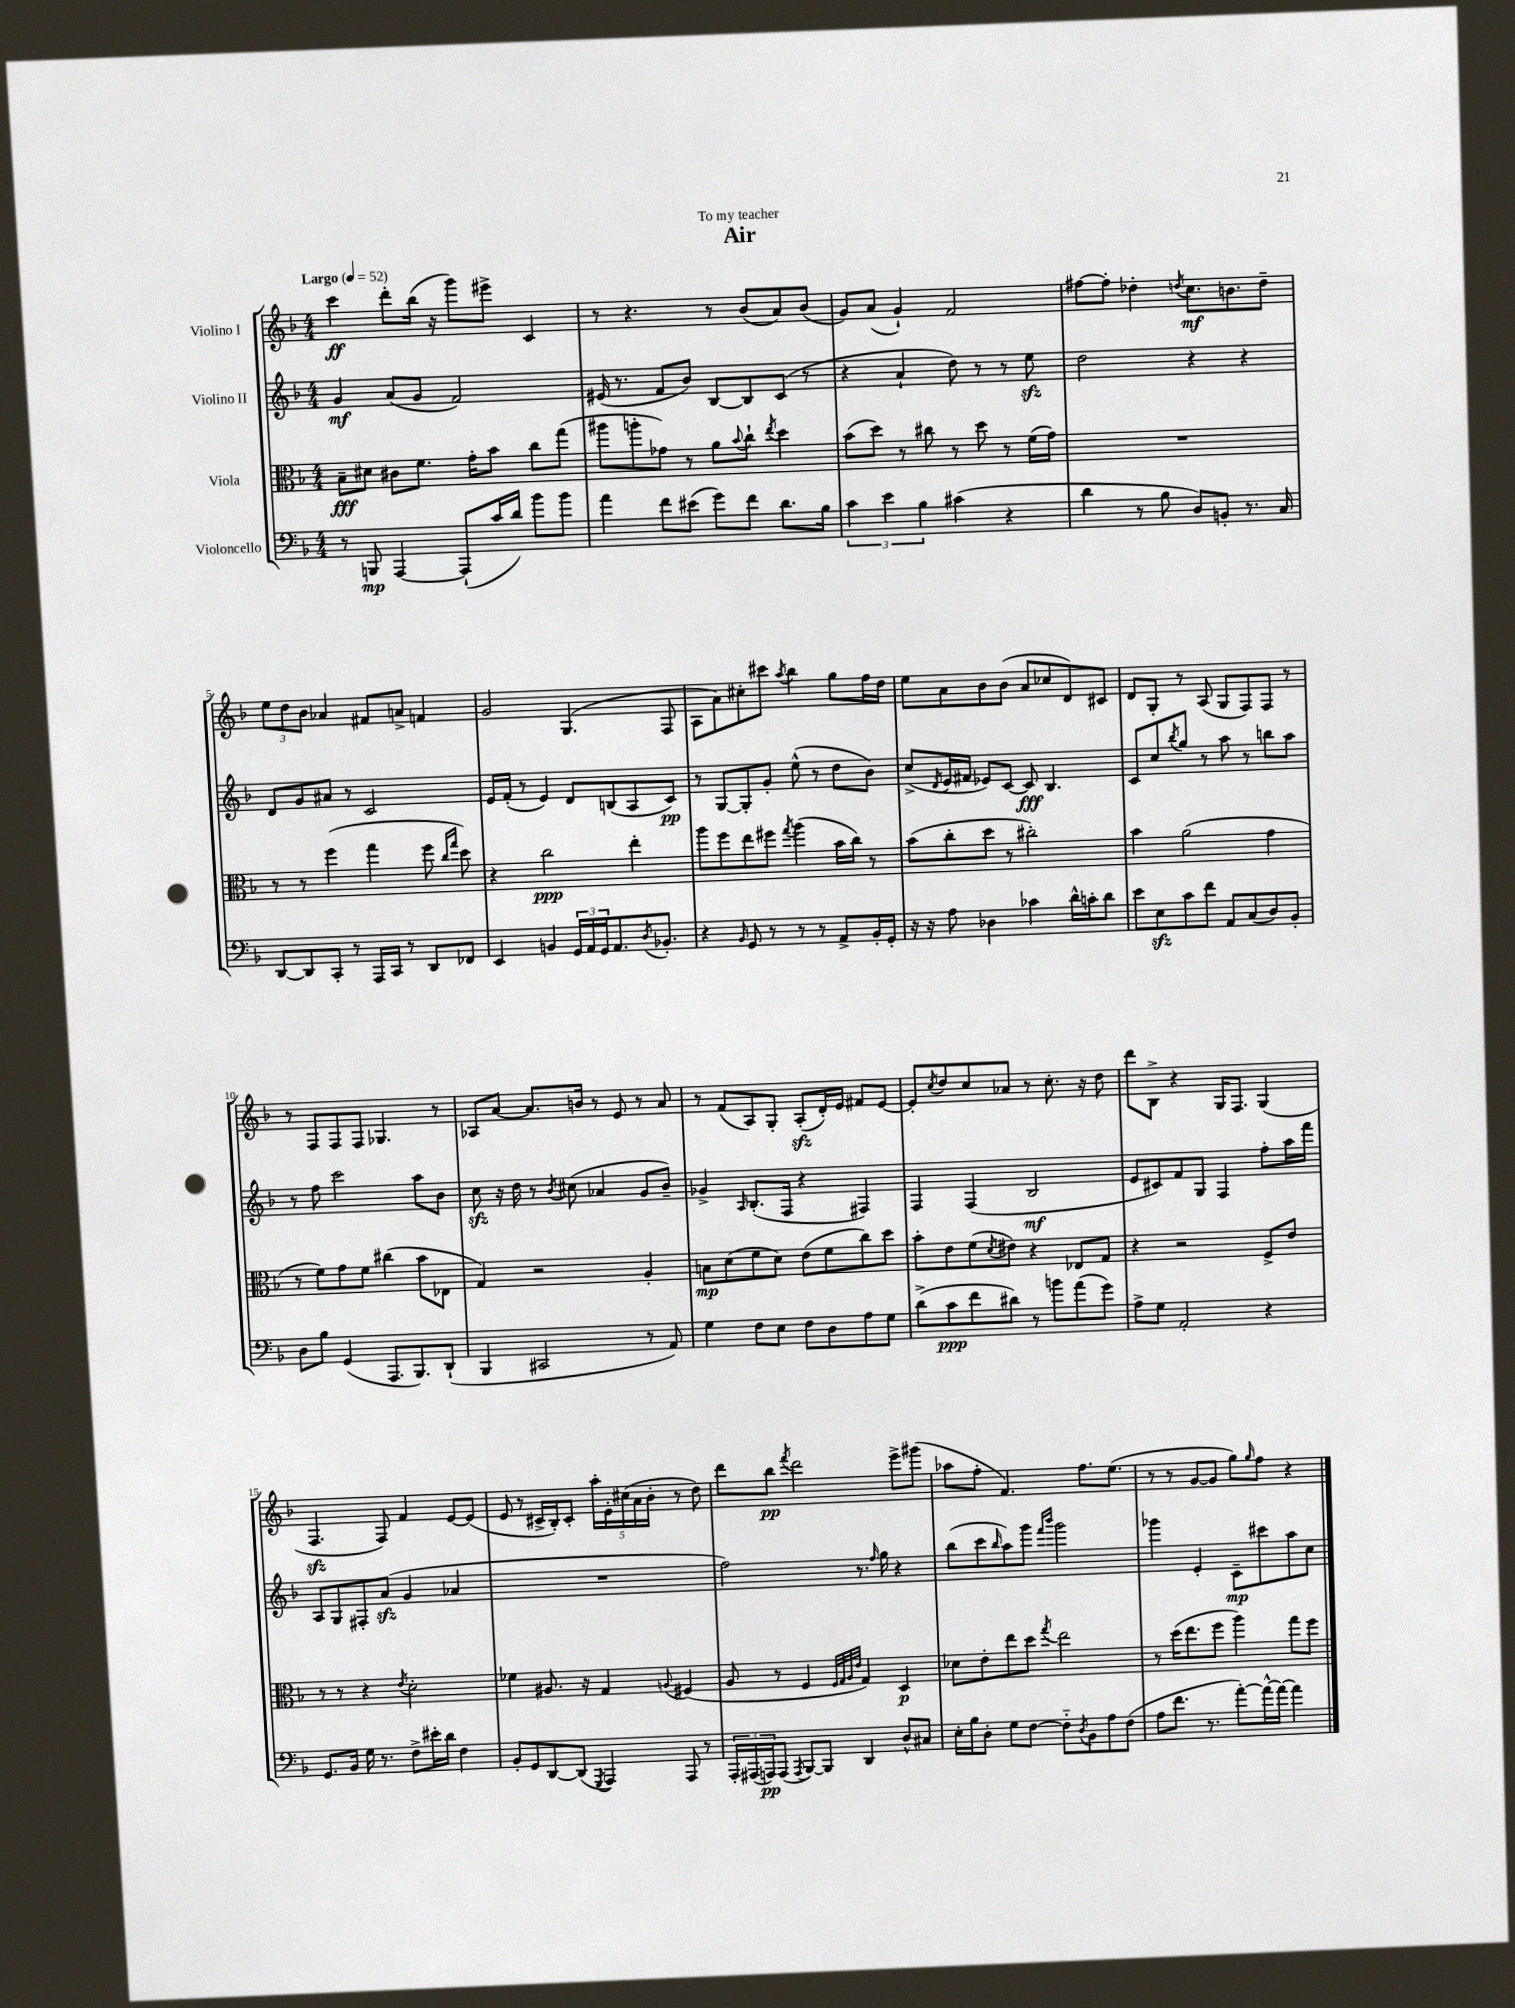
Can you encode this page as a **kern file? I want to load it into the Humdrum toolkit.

**kern	**dynam	**kern	**dynam	**kern	**dynam	**kern	**dynam
*part4	*part4	*part3	*part3	*part2	*part2	*part1	*part1
*staff4	*staff4	*staff3	*staff3	*staff2	*staff2	*staff1	*staff1
*I"Violoncello	*	*I"Viola	*	*I"Violino II	*	*I"Violino I	*
*clefF4	*	*clefC3	*	*clefG2	*	*clefG2	*
*k[b-]	*	*k[b-]	*	*k[b-]	*	*k[b-]	*
*M4/4	*	*M4/4	*	*M4/4	*	*M4/4	*
*MM52	*	*MM52	*	*MM52	*	*MM52	*
=1	=1	=1	=1	=1	=1	=1	=1
!	!	!	!	!	!	!LO:TX:a:B:t=Largo	!
8r	.	8B-~\L	fff	4g/	mf	4ccc\	ff
8BBBn/	mp	8d#X\J	.	.	.	.	.
[4AAA/	.	8c#X\L	.	(8a/L	.	8ddd'\L	.
.	.	8.f\J	.	8g/J	.	(16bb-\Jk	.
.	.	.	.	.	.	16r	.
(8AAA`/L]	.	.	.	2f/)	.	8ggg\L)	.
.	.	16g'\KL	.	.	.	.	.
16c/L	.	8b-\J	.	.	.	8eee#X^\J	.
16d/JJ)	.	.	.	.	.	.	.
8b-\L	.	8cc\L	.	.	.	4c/	.
8b-\J	.	(8gg\J	.	.	.	.	.
=2	=2	=2	=2	=2	=2	=2	=2
4a\	.	8aa#X\L	.	(16e#X/	.	8r	.
.	.	.	.	8.r	.	.	.
.	.	8aan'\	.	.	.	4.r	.
8f\L	.	8g-X\J)	.	8f/L	.	.	.
(8e#X\J	.	8r	.	8b-/J)	.	.	.
8g\L)	.	8a\L	.	[8B-/L	.	8r	.
.	.	8qqb-/	.	.	.	.	.
8f\J	.	8cc`\J	.	8B-/]	.	(8b-/L	.
.	.	8qee/	.	.	.	.	.
8.d\L	.	4dd\	.	(8c/J	.	8a/)	.
.	.	.	.	8r	.	(8b-/J	.
16B-\Jk	.	.	.	.	.	.	.
=3	=3	=3	=3	=3	=3	=3	=3
6c\	.	(8b-\L	.	4r	.	8g/L)	.
.	.	8dd\J)	.	.	.	(8a/J	.
6e\	.	.	.	.	.	.	.
.	.	8r	.	4a`/	.	4g`/)	.
6B-\	.	.	.	.	.	.	.
.	.	8cc#X\	.	.	.	.	.
(4c#X\	.	8r	.	8dd\)	.	2f/	.
.	.	8dd\	.	8r	.	.	.
4r	.	8r	.	8r	.	.	.
.	.	(16f\LL	.	8eezz\	.	.	.
.	.	16g\JJ)	.	.	.	.	.
=4	=4	=4	=4	=4	=4	=4	=4
4d\	.	1r	.	2dd\	.	[8ff#X\L	.
.	.	.	.	.	.	8ff#'\J]	.
8r	.	.	.	.	.	4dd-X'\	.
8B-\	.	.	.	.	.	.	.
.	.	.	.	.	.	8qddn/	.
8D/L)	.	.	.	4r	.	8.cc\L	mf
8BBn'/J	.	.	.	.	.	.	.
.	.	.	.	.	.	8.bn\	.
8.r	.	.	.	4r	.	.	.
.	.	.	.	.	.	8dd~\J	.
16C/	.	.	.	.	.	.	.
!!LO:LB:g=z
=5	=5	=5	=5	=5	=5	=5	=5
[8DD/L	.	8r	.	8d/L	.	12ee\L	.
.	.	.	.	.	.	12dd\	.
8DD/]	.	8r	.	8g/	.	.	.
.	.	.	.	.	.	12b-\J	.
8CC'/J	.	(4ff\	.	8a#X/J	.	4a-X/	.
8r	.	.	.	8r	.	.	.
16AAA/LL	.	4gg\	.	2c/	.	8f#X/L	.
16CC/JJ	.	.	.	.	.	.	.
8r	.	.	.	.	.	8an^/J	.
8DD/L	.	8ff\	.	.	.	4fn/	.
.	.	16qqcc/LL	.	.	.	.	.
.	.	16qqgg/JJ	.	.	.	.	.
8FF-X/J	.	8dd\)	.	.	.	.	.
=6	=6	=6	=6	=6	=6	=6	=6
4EE/	.	4r	.	16e/LL	.	2g/	.
.	.	.	.	(16f'/JJ	.	.	.
.	.	.	.	8r	.	.	.
4BBn/	.	2cc\	ppp	4e/)	.	.	.
24GG/LL	.	.	.	8d/L	.	(4.G/	.
24AA/	.	.	.	.	.	.	.
24GG/J	.	.	.	.	.	.	.
8.AA/	.	.	.	(8Bn/	.	.	.
.	.	4ee'\	.	8A/	.	.	.
8qD/	.	.	.	.	.	.	.
8.BB-X'/J	.	.	.	.	.	.	.
.	.	.	.	8c/J)	pp	8F/	.
=7	=7	=7	=7	=7	=7	=7	=7
4r	.	8aa\L	.	8r	.	8A\L	.
.	.	8ff\	.	[8G/L	.	8a\)	.
16qqBB-/	.	.	.	.	.	.	.
8GG/	.	8ee\	.	8G'/]	.	8cc#X'\	.
8r	.	8ff#X\J	.	8g'/J	.	8ccc#X\J	.
.	.	8qgg/	.	.	.	8qaa/	.
8r	.	(4aa\	.	(8ee^^\	.	4bb-\	.
8r	.	.	.	8r	.	.	.
8AA^/L	.	16b-\LL	.	8dd\L	.	8gg\L	.
.	.	16cc\JJ)	.	.	.	.	.
16BB-'/L	.	8r	.	8b-\J)	.	16ff\L	.
16GG'/JJ	.	.	.	.	.	16dd\JJ	.
=8	=8	=8	=8	=8	=8	=8	=8
16r	.	(8b-\L	.	(8cc^/L	.	8ee\L	.
16r	.	.	.	.	.	.	.
.	.	.	.	8qd/	.	.	.
8A\	.	8cc'\	.	16e/L	.	8a\	.
.	.	.	.	16f#X/JJ	.	.	.
4D-X\	.	8dd\J	.	8e-X/L)	.	8b-\	.
.	.	8r	.	[8c/J	.	(8b-\J	.
4c-X\	.	2cc#X'\)	.	8c/]	fff	8a/L	.
.	.	.	.	4.B-/	.	8cc-X/	.
16d^^\LL	.	.	.	.	.	8d/)	.
16cn'\J	.	.	.	.	.	.	.
8d\J	.	.	.	.	.	8c#X/J	.
=9	=9	=9	=9	=9	=9	=9	=9
8e\L	.	4b-\	.	8c/L	.	8d/L	.
8Ezz\	.	.	.	8cc/	.	8G'/J	.
.	.	.	.	8qbb-/	.	.	.
8c\	.	(2a\	.	8gg/J	.	8r	.
8f\J	.	.	.	8r	.	(8A/	.
8AA/L	.	.	.	8aa\	.	8G/L	.
(8C/	.	.	.	8r	.	8F/)	.
8D/)	.	4g\	.	8bbn\L	.	8F/J	.
8BB-'/J	.	.	.	8aa\J	.	8r	.
!!LO:LB:g=z
=10	=10	=10	=10	=10	=10	=10	=10
8D\L	.	8r	.	8r	.	8r	.
8B-\J	.	8f\L)	.	8ff\	.	8F/L	.
(4GG/	.	8g\	.	2ccc\	.	8F/	.
.	.	8f\J	.	.	.	8F/J	.
8.AAA/L	.	(4cc#X\	.	.	.	4.G-X/	.
8.BBB-/)	.	.	.	.	.	.	.
.	.	8b-\L	.	8aa\L	.	.	.
(8DD`/J	.	8E-X\J	.	8b-\J	.	8r	.
=11	=11	=11	=11	=11	=11	=11	=11
4BBB-/	.	4G/)	.	8cczz\	.	8A-X/L	.
.	.	.	.	16r	.	[8a/J	.
.	.	.	.	16dd\	.	.	.
2CC#X/	.	2r	.	8r	.	8.a/L]	.
.	.	.	.	8qb-/	.	.	.
.	.	.	.	(8cc#X\	.	.	.
.	.	.	.	.	.	16bn/Jk	.
.	.	.	.	4a-X/	.	8r	.
.	.	.	.	.	.	8e/	.
8r	.	4A'/	.	8g/L	.	8r	.
8AA/)	.	.	.	8b-~/J)	.	8a/	.
=12	=12	=12	=12	=12	=12	=12	=12
4G\	.	8Bn\L	mp	4g-X^/	.	8r	.
.	.	(8d\	.	.	.	(8f/L	.
.	.	.	.	16qqA/	.	.	.
8F\L	.	8f\	.	(8.B-'/L	.	8A/)	.
8E\J	.	8d\J)	.	.	.	8G'/J	.
.	.	.	.	16F/Jk	.	.	.
8F\L	.	(8e\L	.	4r	.	(8Azz'/L	.
8D\	.	8f\	.	.	.	16d'/L)	.
.	.	.	.	.	.	16e/JJ	.
8A\	.	8cc\)	.	4F#X/)	.	8f#X/L	.
8G\J	.	8dd\J	.	.	.	[8e/J	.
=13	=13	=13	=13	=13	=13	=13	=13
(8d^\L	.	8b-'\L	.	4F/	.	8e'/L]	.
.	.	.	.	.	.	8qcc/	.
8c\	ppp	8e\	.	.	.	8dd/	.
8f\	.	(8f\	.	(4F/	.	8cc/	.
.	.	8qd/	.	.	.	.	.
8d#X\J)	.	8e#X\J)	.	.	.	8a-X/J	.
8r	.	4r	.	2B-/	mf	8r	.
8bn\L	.	.	.	.	.	8.cc'\	.
(8a\	.	8E-X/L	.	.	.	.	.
.	.	.	.	.	.	16r	.
8g\J)	.	8G/J	.	.	.	8dd\	.
=14	=14	=14	=14	=14	=14	=14	=14
8A^\L	.	4r	.	8e/L	.	8ddd\L	.
8G\J	.	.	.	8c#X/)	.	8B-^\J	.
2AA'/	.	2r	.	8f/	.	4r	.
.	.	.	.	8G/J	.	.	.
.	.	.	.	4F/	.	16G/KL	.
.	.	.	.	.	.	8.F/J	.
4r	.	8F^/L	.	8ff'\L	.	(4G/	.
.	.	8e/J	.	16aa\L	.	.	.
.	.	.	.	16fff\JJ	.	.	.
!!LO:LB:g=z
=15	=15	=15	=15	=15	=15	=15	=15
8.GG/L	.	8r	.	8A/L	.	4.Fzz/	.
.	.	8r	.	8G/	.	.	.
16BB-/Jk	.	.	.	.	.	.	.
16G\	.	4r	.	8F#X'/	.	.	.
8.r	.	.	.	.	.	.	.
.	.	.	.	(8azz/J	.	8F/)	.
.	.	8qe/	.	.	.	.	.
8F^\L	.	2d'\	.	4g/	.	4f/	.
16e#X'\L	.	.	.	.	.	.	.
16d\JJ	.	.	.	.	.	.	.
4F\	.	.	.	4a-X/	.	[8e/L	.
.	.	.	.	.	.	(8e/J]	.
=16	=16	=16	=16	=16	=16	=16	=16
8BB-'/L	.	4f-X\	.	1r	.	8e/	.
8GG/	.	.	.	.	.	8r	.
[8DD/	.	8.A#X/	.	.	.	16c#X^/LL	.
.	.	.	.	.	.	16B-'/J)	.
(8DD/J]	.	.	.	.	.	8c#'/J	.
.	.	16r	.	.	.	.	.
8qGGG/	.	.	.	.	.	.	.
4AAA/)	.	4G/	.	.	.	20aa'\LL	.
.	.	.	.	.	.	20e'\	.
.	.	.	.	.	.	(20cc#X\	.
.	.	.	.	.	.	20a\	.
.	.	.	.	.	.	20b-'\JJ	.
.	.	8qqAn/	.	.	.	.	.
8AAA/	.	(4F#X/	.	.	.	8r	.
8r	.	.	.	.	.	8dd\)	.
=17	=17	=17	=17	=17	=17	=17	=17
24AAA'/LL	.	8A/	.	2ff\)	.	8ddd\L	.
(24AAA#X/	.	.	.	.	.	.	.
24AAAn/J)	pp	.	.	.	.	.	.
(8AAA/J	.	8r	.	.	.	8bb-\J	pp
8qAAA/	.	.	.	.	.	8qfff/	.
[8BBB-/L)	.	4F/	.	.	.	2ddd\	.
8BBB-/J]	.	.	.	.	.	.	.
.	.	32qqF/LLL	.	.	.	.	.
.	.	32qqG/	.	.	.	.	.
.	.	32qqA/	.	.	.	.	.
.	.	32qqe/JJJ	.	.	.	.	.
4DD/	.	4G/)	.	8.r	.	.	.
.	.	.	.	16qqff/	.	.	.
.	.	.	.	16gg\	.	.	.
8D^^/L	.	4D/	p	4r	.	8eee^\L	.
8C#X/J	.	.	.	.	.	(8ggg#X\J	.
=18	=18	=18	=18	=18	=18	=18	=18
16E'\LL	.	8d-X\L	.	(8bb-\L	.	8aa-X\L	.
16B-\J	.	.	.	.	.	.	.
8D'\J	.	8e'\	.	8ccc\	.	8ff'\J	.
.	.	.	.	16qqbb-/	.	.	.
8G\L	.	8ee\	.	8aa\)	.	4.f/)	.
[8F\J	.	8dd\J	.	8ggg\J	.	.	.
.	.	.	.	16qqfff/LL	.	.	.
.	.	8qgg/	.	16qqbbb-/JJ	.	.	.
8F\L]	.	2ee\	.	2ggg\	.	.	.
8qD/	.	.	.	.	.	.	.
8BB-\	.	.	.	.	.	8.ff\L	.
8A\	.	.	.	.	.	.	.
.	.	.	.	.	.	(8.ee\J	.
(8F\J	.	.	.	.	.	.	.
=19	=19	=19	=19	=19	=19	=19	=19
8A\L	.	8r	.	4ggg-X\	.	8r	.
8.f\J	.	(16dd\KL	.	.	.	8r	.
.	.	8.ee\	.	.	.	.	.
.	.	.	.	4e'/	.	[8g/L	.
8.r	.	.	.	.	.	.	.
.	.	8ff\J	.	.	.	8g/J]	.
[8a'\L)	.	4aa\)	.	8c~\L	mp	8gg\L)	.
.	.	.	.	.	.	16qqgg/	.
16a^^\L_	.	.	.	8ccc#X\	.	8ff\J	.
16a\JJ_	.	.	.	.	.	.	.
4a\]	.	8gg\L	.	8aa\	.	4r	.
.	.	8ff\J	.	8cc\J	.	.	.
==	==	==	==	==	==	==	==
*-	*-	*-	*-	*-	*-	*-	*-
